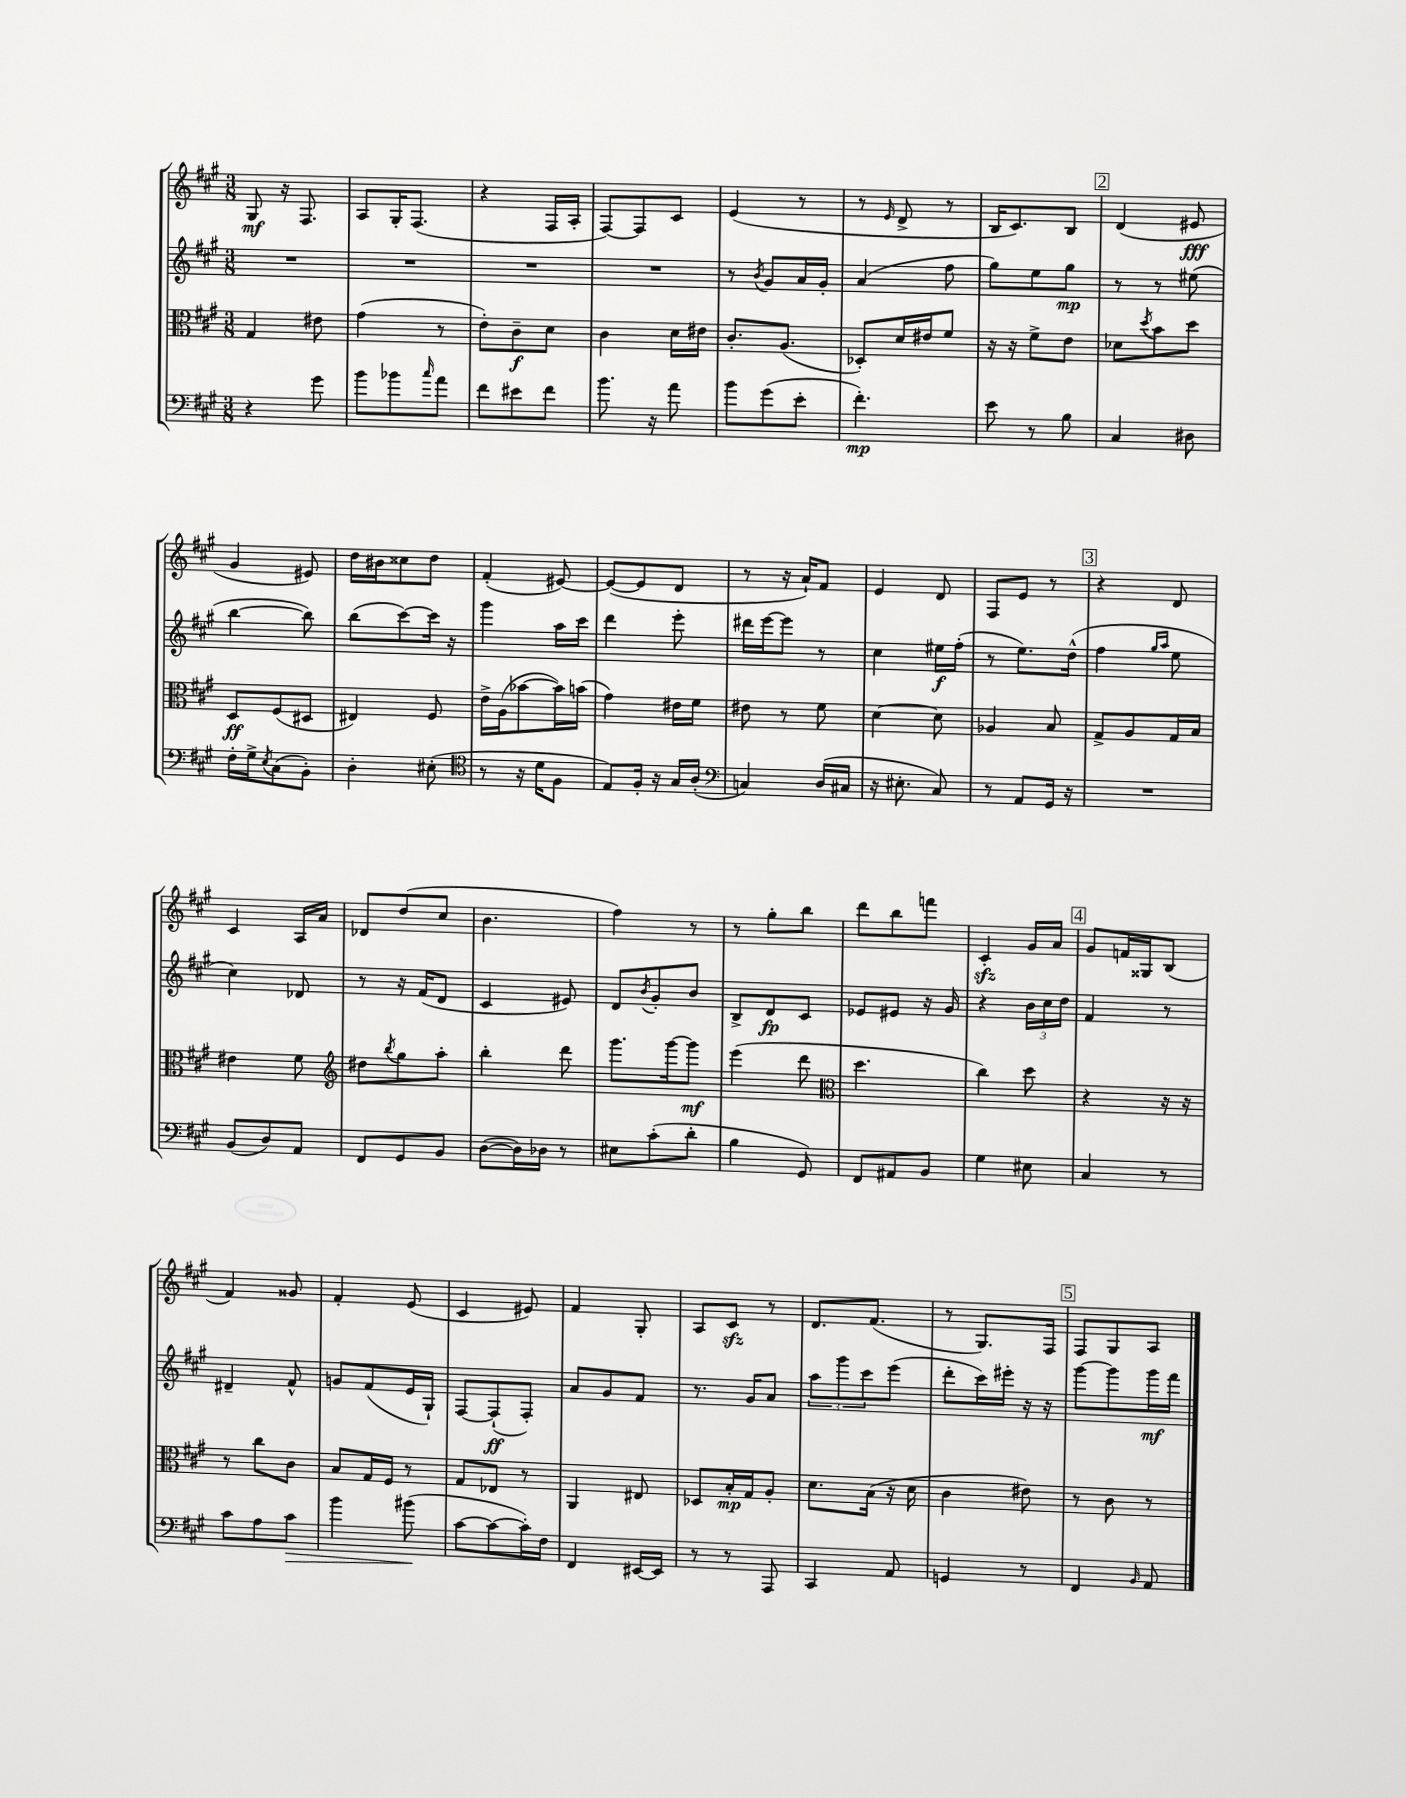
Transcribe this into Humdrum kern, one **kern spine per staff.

**kern	**kern	**kern	**kern
*staff4	*staff3	*staff2	*staff1
*clefF4	*clefC3	*clefG2	*clefG2
*k[f#c#g#]	*k[f#c#g#]	*k[f#c#g#]	*k[f#c#g#]
*M3/8	*M3/8	*M3/8	*M3/8
4r	4G#	4.r	8G#
.	.	.	16r
.	.	.	8.F#
8g#	8e#	.	.
=	=	=	=
8b	(4g#	4.r	8A
8b-	.	.	16G#'
.	.	.	(8.F#
16qqcc#	.	.	.
8a	8r	.	.
=	=	=	=
8f#	8e')	4.r	4r
8e#	8c#~	.	.
8f#	8d	.	16F#
.	.	.	16A'
=	=	=	=
8.b	4c#	4.r	[8F#)
.	.	.	8F#]
16r	.	.	.
8a	16d	.	8c#
.	16e#	.	.
=	=	=	=
8b	8.c#'	8r	(4e
.	.	8qb	.
(8g#	.	8g#	.
.	(8.A	.	.
8e'	.	16a	8r
.	.	16g#'	.
=	=	=	=
4.f#')	8D-')	(4a	8r
.	.	.	16qqe
.	16d	.	8d^
.	16e#	.	.
.	8f#	8ff#	8r
=	=	=	=
8e	16r	8gg#)	16B
.	16r	.	8.c#)
8r	8f#^	8ee	.
8B	8e	8gg#	8B
=	=	=	=
4C#	8d-	8r	(4d
.	8qdd	.	.
.	8b	8r	.
8D#	8dd	(8ee#	8e#
=	=	=	=
16F#'	8D	[4bb	4g#
16G#^	.	.	.
8qE	.	.	.
(8C#	(8F#	.	.
8BB')	8D#	8bb])	8e#)
=	=	=	=
4D'	4E#)	(8bb	16dd
.	.	.	16b#
.	.	[8ccc#)	8cc##
(8E#'	8F#	16ccc#]	8dd
.	.	16r	.
=	=	=	=
*clefC4	*	*	*
8r	16e^	4ggg#	(4f#'
.	(16A	.	.
16r	[8b-	.	.
16d	.	.	.
8F#	16b-])	16aa	[8e#)
.	(16b	16ccc#	.
=	=	=	=
8E)	4g#)	4ddd	(8e#_
16F#'	.	.	8e#]
16r	.	.	.
16G#	16e#	8eee'	8d
(16A'	16f#	.	.
=	=	=	=
*clefF4	*	*	*
4C)	8e#	16ddd#	8r
.	.	[16eee	.
.	8r	8eee]	16r
.	.	.	16a`)
(16D	8f#	8r	8f#
16C#	.	.	.
=	=	=	=
16r	[4d	4cc#	4e
8.E#'	.	.	.
8C#)	8d]	16ee#	8d
.	.	(16ff#'	.
=	=	=	=
8r	4A-	8r	8F#
8AA	.	8.ee)	8e
16GG#	8B	.	8r
16r	.	(16dd^^	.
=	=	=	=
4.r	8G#^	4ff#	4r
.	8A	.	.
.	.	16qqgg#	.
.	.	16qqaa	.
.	16G#	8ee	8d
.	16B	.	.
=	=	=	=
(8BB	4e#	4cc#)	4c#
8D)	.	.	.
8AA	8f#	8d-	16A
.	.	.	16a
=	=	=	=
*	*clefG2	*	*
8FF#	8dd#	8r	8d-
.	8qbb	.	.
8GG#	8gg#	16r	(8dd
.	.	(16f#	.
8BB	8aa'	8d	8cc#
=	=	=	=
([8D	4bb'	4c#	4.b
16D])	.	.	.
16D-	.	.	.
8r	8ddd	8e#)	.
=	=	=	=
8E#	8.ggg#	8d	4ff#)
.	.	8qb	.
(8c#'	.	8g#'	.
.	[16ggg#	.	.
8d'	8ggg#]	8b	8r
=	=	=	=
4B	(4eee	8B^	8r
.	.	8d	8gg#'
8GG#)	8ddd	8c#	8bb
=	=	=	=
*	*clefC3	*	*
8FF#	4.dd	8e-	8ddd
8AA#	.	8e#	8bb
8BB	.	16r	8fff
.	.	16g#	.
=	=	=	=
4G#	4cc#)	4r	4c#'
8E#	8dd	24b	16g#
.	.	24cc#	.
.	.	.	16a
.	.	24dd	.
=	=	=	=
4C#	4r	4f#	8g#
.	.	.	16f
.	.	.	16G##
8r	16r	8r	(8B
.	16r	.	.
=	=	=	=
8c#	8r	4d#~	4f#)
8A	8cc#	.	.
8c#	8c#	8f#^^	8g##
=	=	=	=
4b	8B	8g	4f#'
.	16G#	(8f#	.
.	16F#	.	.
(8b#	8r	16e	(8e
.	.	16G#`)	.
=	=	=	=
[8c#	8G#	[8F#	4c#
8c#_	8E-	(8F#`]	.
16c#'])	8r	8F#')	8e#)
16F#	.	.	.
=	=	=	=
4FF#	4AA	8a	4f#
.	.	8g#	.
[16EE#	8E#	8f#	8G#'
16EE#]	.	.	.
=	=	=	=
8r	8D-	8.r	8A
8r	16B'	.	8c#
.	16G#	16g#	.
8AAA	8A'	8a	8r
=	=	=	=
4CC#	8.d	12aa	8.d
.	.	12ggg#	.
.	.	12ccc#	.
.	(16B	.	(8.f#
8AA	16r	(8eee	.
.	16d	.	.
=	=	=	=
4GG	4c#	8ddd'	8r
.	.	16ccc#)	8.G#)
.	.	16eee#'	.
8r	8e#)	16r	.
.	.	16r	16F#
=	=	=	=
4FF#	8r	[8ggg#	8F#
.	8c#	8ggg#]	8G#
16qqBB	.	.	.
8AA	8r	16ggg#	8A
.	.	16fff#	.
==	==	==	==
*-	*-	*-	*-
